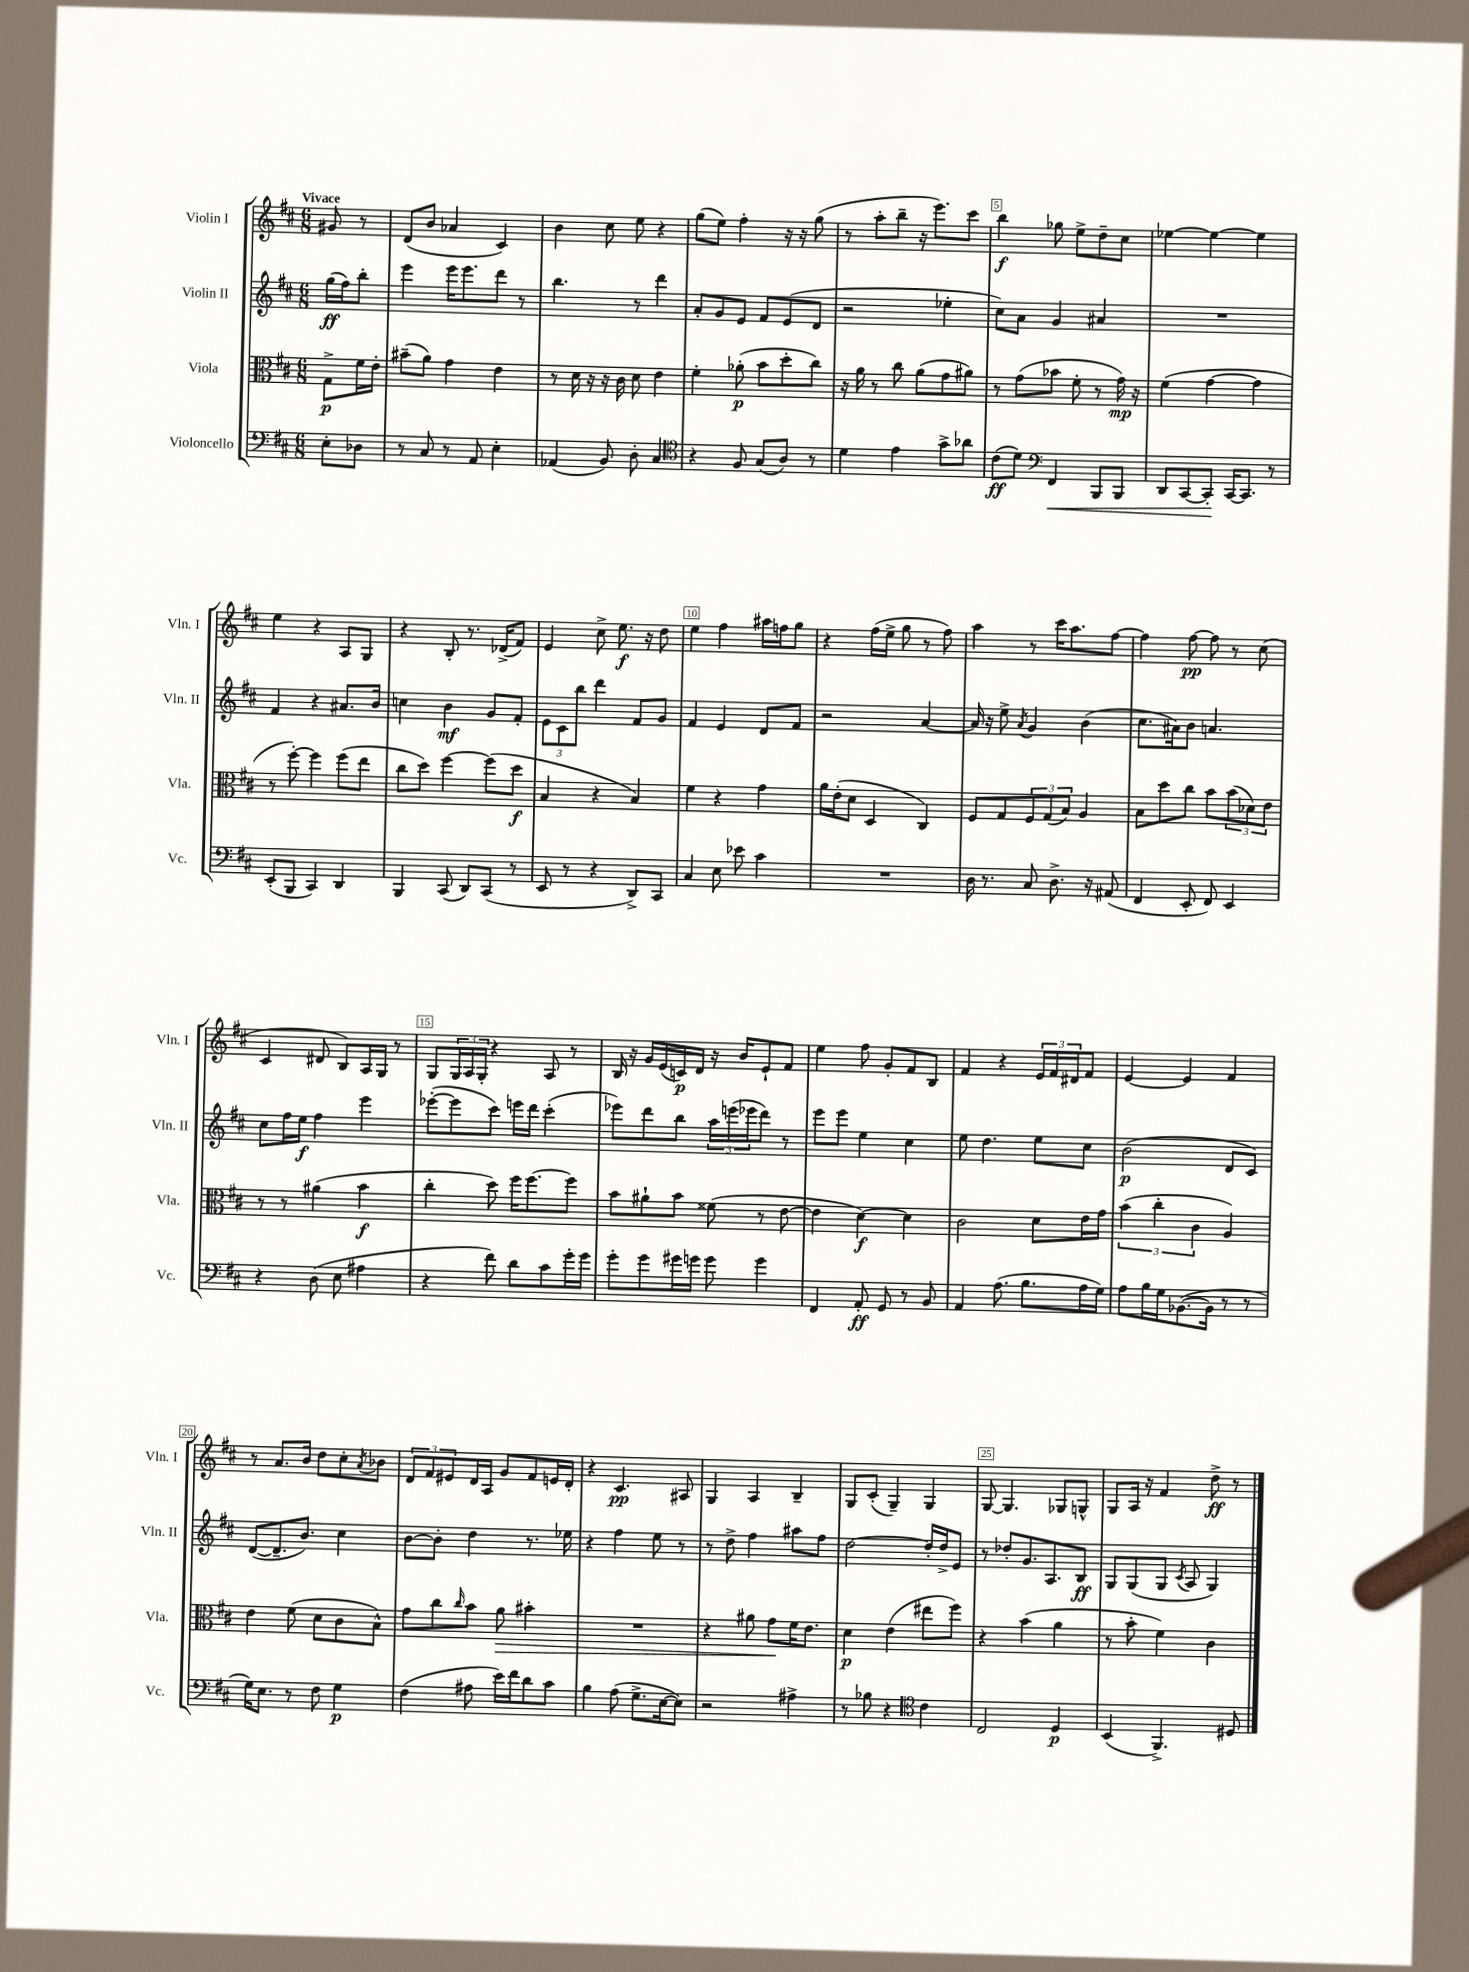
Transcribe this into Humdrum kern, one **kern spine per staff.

**kern	**dynam	**kern	**dynam	**kern	**dynam	**kern	**dynam
*part4	*part4	*part3	*part3	*part2	*part2	*part1	*part1
*staff4	*staff4	*staff3	*staff3	*staff2	*staff2	*staff1	*staff1
*I"Violoncello	*	*I"Viola	*	*I"Violin II	*	*I"Violin I	*
*I'Vc.	*	*I'Vla.	*	*I'Vln. II	*	*I'Vln. I	*
*clefF4	*	*clefC3	*	*clefG2	*	*clefG2	*
*k[f#c#]	*	*k[f#c#]	*	*k[f#c#]	*	*k[f#c#]	*
*M6/8	*	*M6/8	*	*M6/8	*	*M6/8	*
=	=	=	=	=	=	=	=
!	!	!	!	!	!	!LO:TX:a:B:t=Vivace	!
8E'\L	.	8G^\L	p	(16gg\LL	ff	8g#X/	.
.	.	.	.	16ff#\J)	.	.	.
8D-X\J	.	16f#\L	.	8bb'\J	.	8r	.
.	.	16e'\JJ	.	.	.	.	.
=1	=1	=1	=1	=1	=1	=1	=1
8r	.	(8b#X~\L	.	4eee\	.	(8d/L	.
8C#/	.	8a\J)	.	.	.	8b/J	.
8r	.	4g\	.	16eee\KL	.	4a-X/	.
.	.	.	.	8.eee\	.	.	.
8AA/	.	.	.	.	.	.	.
4E'\	.	4e\	.	8ddd\J	.	4c#/)	.
.	.	.	.	8r	.	.	.
=2	=2	=2	=2	=2	=2	=2	=2
(4AA-X/	.	8r	.	4.bb\	.	4b\	.
.	.	16d\	.	.	.	.	.
.	.	16r	.	.	.	.	.
8BB/)	.	16r	.	.	.	8cc#\	.
.	.	16c#\	.	.	.	.	.
8D'\	.	8d\	.	8r	.	8ee\	.
4C#/	.	4e\	.	4ddd\	.	4r	.
=3	=3	=3	=3	=3	=3	=3	=3
*clefC4	*	*	*	*	*	*	*
4r	.	4f#'\	.	8a'/L	.	(8gg\L	.
.	.	.	.	8g/	.	8ee\J)	.
8F#/	.	(8a-X'\	p	8e/J	.	4ff#'\	.
(8G/L	.	8b\L	.	8f#/L	.	.	.
8A/J)	.	8dd'\	.	(8e/	.	16r	.
.	.	.	.	.	.	16r	.
8r	.	8cc#\J)	.	8d/J	.	(8gg\	.
=4	=4	=4	=4	=4	=4	=4	=4
4d\	.	16r	.	2r	.	8r	.
.	.	16a\	.	.	.	.	.
.	.	8r	.	.	.	8aa'\L	.
4e\	.	8cc#\	.	.	.	8bb~\J	.
.	.	(8a\L	.	.	.	16r	.
.	.	.	.	.	.	8.eee\L)	.
8g^\L	.	8g\	.	4ee-X'\	.	.	.
8a-X\J	.	8a#X\J)	.	.	.	8ccc#\J	.
=5	=5	=5	=5	=5	=5	=5	=5
(8c#\L	ff	8r	.	8cc#\L)	.	4bb\	f
8d\J)	.	(8g\L	.	8a\J	.	.	.
*clefF4	*	*	*	*	*	*	*
!	!LO:HP:b	!	!	!	!	!	!
4FF#/	<	8b-X\J	.	4g/	.	8gg-X\	.
.	.	8f#'\	.	.	.	8ee^\L	.
8BBB/L	.	8r	.	4a#X/	.	8dd~\	.
8BBB/J	.	16g\)	mp	.	.	8cc#\J	.
.	.	16r	.	.	.	.	.
=6	=6	=6	=6	=6	=6	=6	=6
8DD/L	.	(4f#\	.	2.r	.	[4ee-X\	.
[8CC#/	.	.	.	.	.	.	.
8CC#'/J]	.	[4g\	.	.	.	4ee-\_	.
[16CC#/KL	[	.	.	.	.	.	.
8.CC#/J]	.	.	.	.	.	.	.
.	.	4g\]	.	.	.	4ee-\]	.
8r	.	.	.	.	.	.	.
!!LO:LB:g=z
=7	=7	=7	=7	=7	=7	=7	=7
(8EE'/L	.	8r	.	4f#/	.	4ee\	.
8BBB/J	.	[8ff#'\)	.	.	.	.	.
4CC#/)	.	4ff#\]	.	4r	.	4r	.
4DD/	.	(8ff#\L	.	8.a#X/L	.	8A/L	.
.	.	8ee\J	.	.	.	8G/J	.
.	.	.	.	16b/Jk	.	.	.
=8	=8	=8	=8	=8	=8	=8	=8
4BBB/	.	8cc#\L	.	4ccn\	.	4r	.
.	.	8dd\J)	.	.	.	.	.
(8CC#/	.	[4ff#\	.	4b\	mf	8B'/	.
8DD/L)	.	.	.	.	.	8.r	.
(8CC#/J	.	(8ff#\L]	.	8g/L	.	.	.
.	.	.	.	.	.	(16d-X^/KL	.
8r	.	8dd\J	f	8f#'/J	.	8f#/J)	.
=9	=9	=9	=9	=9	=9	=9	=9
8EE/	.	4B/	.	12e\L	.	4e/	.
.	.	.	.	12c#\	.	.	.
8r	.	.	.	.	.	.	.
.	.	.	.	12bb\J	.	.	.
4r	.	4r	.	4ddd\	.	8cc#^\	.
.	.	.	.	.	.	8.ee\	f
8DD^/L)	.	4B/)	.	8f#/L	.	.	.
.	.	.	.	.	.	16r	.
8CC#/J	.	.	.	8g/J	.	8dd\	.
=10	=10	=10	=10	=10	=10	=10	=10
4C#/	.	4f#\	.	4f#/	.	4ee\	.
8E\	.	4r	.	4e/	.	4ff#\	.
8e-X\	.	.	.	.	.	.	.
4c#\	.	4g\	.	8d/L	.	16aa#X\LL	.
.	.	.	.	.	.	16ffn\J	.
.	.	.	.	8f#/J	.	8gg\J	.
=11	=11	=11	=11	=11	=11	=11	=11
2.r	.	16a\LL	.	2r	.	4r	.
.	.	(16e'\J	.	.	.	.	.
.	.	8d\J	.	.	.	.	.
.	.	4D/	.	.	.	(16ff#\LL	.
.	.	.	.	.	.	16ee^\JJ	.
.	.	.	.	.	.	8gg\	.
.	.	4C#/)	.	[4a/	.	8r	.
.	.	.	.	.	.	8ff#\)	.
=12	=12	=12	=12	=12	=12	=12	=12
16D\	.	8F#/L	.	16a/]	.	4aa\	.
8.r	.	.	.	16r	.	.	.
.	.	8G/	.	8ee^\	.	.	.
.	.	.	.	8qa/	.	.	.
8C#/	.	12F#/	.	4g/	.	8r	.
.	.	(12G/	.	.	.	.	.
8.D^\	.	.	.	.	.	16ccc#\KL	.
.	.	12B/J)	.	.	.	.	.
.	.	.	.	.	.	8.aa\	.
.	.	4A/	.	(4b\	.	.	.
16r	.	.	.	.	.	.	.
(8AA#X/	.	.	.	.	.	[8ff#\J	.
=13	=13	=13	=13	=13	=13	=13	=13
4FF#/	.	8B\L	.	8.cc#\L	.	4ff#\]	.
.	.	8dd\	.	.	.	.	.
.	.	.	.	16a#X\k)	.	.	.
8EE'/	.	8cc#\J	.	8b\J	.	[8ff#\	pp
8FF#/)	.	8b\L	.	4.an/	.	8ff#\]	.
4EE/	.	(12b\	.	.	.	8r	.
.	.	12d-X\)	.	.	.	.	.
.	.	.	.	.	.	(8cc#\	.
.	.	12e\J	.	.	.	.	.
!!LO:LB:g=z
=14	=14	=14	=14	=14	=14	=14	=14
4r	.	8r	.	8cc#\L	.	4c#/	.
.	.	8r	.	16ff#\L	.	.	.
.	.	.	.	16ee\JJ	f	.	.
(8D\	.	(4a#X\	.	4ff#\	.	8d#X/	.
8E\	.	.	.	.	.	8B/L)	.
4A#X\	.	4b\	f	4eee\	.	16A/L	.
.	.	.	.	.	.	16G/JJ	.
.	.	.	.	.	.	8r	.
=15	=15	=15	=15	=15	=15	=15	=15
4r	.	4cc#'\	.	([8eee-X'\L	.	8G/L	.
.	.	.	.	8eee-\]	.	24G/L	.
.	.	.	.	.	.	24A/	.
.	.	.	.	.	.	24G'/JJ	.
8f#\)	.	8dd\)	.	8ccc#\J)	.	4r	.
8d\L	.	16ff#\KL	.	16eeen\LL	.	.	.
.	.	[8.ff#\	.	16ddd\JJ	.	.	.
8c#\	.	.	.	(4ccc#'\	.	8A/	.
16g'\L	.	8ff#\J]	.	.	.	8r	.
16g\JJ	.	.	.	.	.	.	.
=16	=16	=16	=16	=16	=16	=16	=16
8g'\L	.	8b\L	.	8eee-X\L)	.	16B/	.
.	.	.	.	.	.	16r	.
8g\	.	8a#X`\	.	8ddd\	.	16g/LL	.
.	.	.	.	.	.	(16e/	.
16g#X\L	.	8b\J	.	8bb\J	.	16cn/)	p
16gn\JJ	.	.	.	.	.	16d/JJ	.
8g\	.	(8f##X\	.	24aa\LL	.	16r	.
.	.	.	.	(24eeen\	.	.	.
.	.	.	.	.	.	16b/KL	.
.	.	.	.	24eee-X\J	.	.	.
4g\	.	8r	.	8ddd\J)	.	8e`/	.
.	.	[8e\	.	8r	.	8f#/J	.
=17	=17	=17	=17	=17	=17	=17	=17
4FF#/	.	4e\]	.	8eee\L	.	4ee\	.
.	.	.	.	8eee\J	.	.	.
8AA'/	ff	[4d\)	f	4ee\	.	8ff#\	.
8GG/	.	.	.	.	.	8g'/L	.
8r	.	4d\]	.	4cc#\	.	8f#/	.
8BB/	.	.	.	.	.	8B/J	.
=18	=18	=18	=18	=18	=18	=18	=18
4AA/	.	2c#\	.	8ee\	.	4f#/	.
.	.	.	.	4.dd\	.	.	.
(8.A\	.	.	.	.	.	4r	.
8.B\L	.	.	.	.	.	.	.
.	.	8d\L	.	8ee\L	.	24e/LL	.
.	.	.	.	.	.	24f#/	.
.	.	.	.	.	.	24d#X/J	.
16A\L	.	16e\L	.	8cc#\J	.	8f#/J	.
16G\JJ)	.	16g\JJ	.	.	.	.	.
=19	=19	=19	=19	=19	=19	=19	=19
8A\L	.	(6b\	.	(2b\	p	[4e/	.
16B\L	.	.	.	.	.	.	.
.	.	6cc#'\	.	.	.	.	.
16G\J	.	.	.	.	.	.	.
([8.BB-X\	.	.	.	.	.	4e/]	.
.	.	6c#\	.	.	.	.	.
16BB-\Jk]	.	.	.	.	.	.	.
8r	.	4A/)	.	8d/L	.	4f#/	.
8r	.	.	.	8c#/J)	.	.	.
!!LO:LB:g=z
=20	=20	=20	=20	=20	=20	=20	=20
16G\KL)	.	4e\	.	([8d/L	.	8r	.
8.E\J	.	.	.	.	.	.	.
.	.	.	.	8.d~/]	.	8.a/L	.
8r	.	(8f#\	.	.	.	.	.
.	.	.	.	8.b/J)	.	16b/Jk	.
8F#\	.	8d\L	.	.	.	8dd\L	.
4G\	p	8c#\	.	4cc#\	.	8cc#'\	.
.	.	.	.	.	.	8qa/	.
.	.	8B^^\J)	.	.	.	8b-X\J	.
=21	=21	=21	=21	=21	=21	=21	=21
(4F#\	.	8g\L	.	[8b\L	.	12d/L	.
.	.	.	.	.	.	12f#/	.
.	.	8cc#\	.	8b'\J]	.	.	.
.	.	.	.	.	.	12e#X/	.
.	.	16qqcc#/	.	.	.	.	.
8A#X\	.	8b\J	.	4dd\	.	16d/L	.
.	.	.	.	.	.	16A/JJ	.
!	!	!	!LO:HP:b	!	!	!	!
16e\LL)	.	8a\	>	.	.	8g/L	.
16f#\J	.	.	.	.	.	.	.
8d\	.	4b#X'\	.	8.r	.	8f#/	.
8c#\J	.	.	.	.	.	16en/L	.
.	.	.	.	16ee-X\	.	16d'/JJ	.
=22	=22	=22	=22	=22	=22	=22	=22
4B\	.	2.r	.	4r	.	4r	.
(8A\	.	.	.	4ff#\	.	4.c#/	pp
8.G^\L	.	.	.	.	.	.	.
.	.	.	.	8ee\	.	.	.
[16E\k	.	.	.	.	.	.	.
8E\J])	.	.	.	8r	.	8A#X/	.
=23	=23	=23	=23	=23	=23	=23	=23
2r	.	4r	.	8r	.	4G/	.
.	.	.	.	8dd^\	.	.	.
.	.	8a#X\	.	4ff#\	.	4A/	.
.	.	8g\L	.	.	.	.	.
4A#X^\	.	16f#\K	]	8aa#X\L	.	4B~/	.
.	.	8.e\J	.	.	.	.	.
.	.	.	.	8ff#\J	.	.	.
=24	=24	=24	=24	=24	=24	=24	=24
8r	.	4d\	p	[2dd\	.	8G/L	.
8B-X\	.	.	.	.	.	(8c#'/J	.
4r	.	(4e\	.	.	.	4G~/)	.
*clefC4	*	*	*	*	*	*	*
4c#\	.	8ee#X\L	.	16dd'/LL]	.	4G/	.
.	.	.	.	16dd^/J	.	.	.
.	.	8ff#\J)	.	8e/J	.	.	.
=25	=25	=25	=25	=25	=25	=25	=25
2C#/	.	4r	.	8r	.	[8G/	.
.	.	.	.	8dd-X'/L	.	4.G/]	.
.	.	(4b\	.	8.g/	.	.	.
.	.	.	.	8.A/	.	.	.
4D/	p	4a\	.	.	.	8G-X/L	.
.	.	.	.	8B/J	ff	8Gn^^/J	.
=26	=26	=26	=26	=26	=26	=26	=26
(4BB/	.	8r	.	8G/L	.	8G/L	.
.	.	8b'\	.	(8G/	.	16A/Jk	.
.	.	.	.	.	.	16r	.
4.FF#^/)	.	4f#\)	.	8G/J	.	4f#/	.
.	.	.	.	8qc#/	.	.	.
.	.	.	.	8A/	.	.	.
.	.	4c#\	.	4G/)	.	8dd^\	ff
8D#X/	.	.	.	.	.	8r	.
==	==	==	==	==	==	==	==
*-	*-	*-	*-	*-	*-	*-	*-
